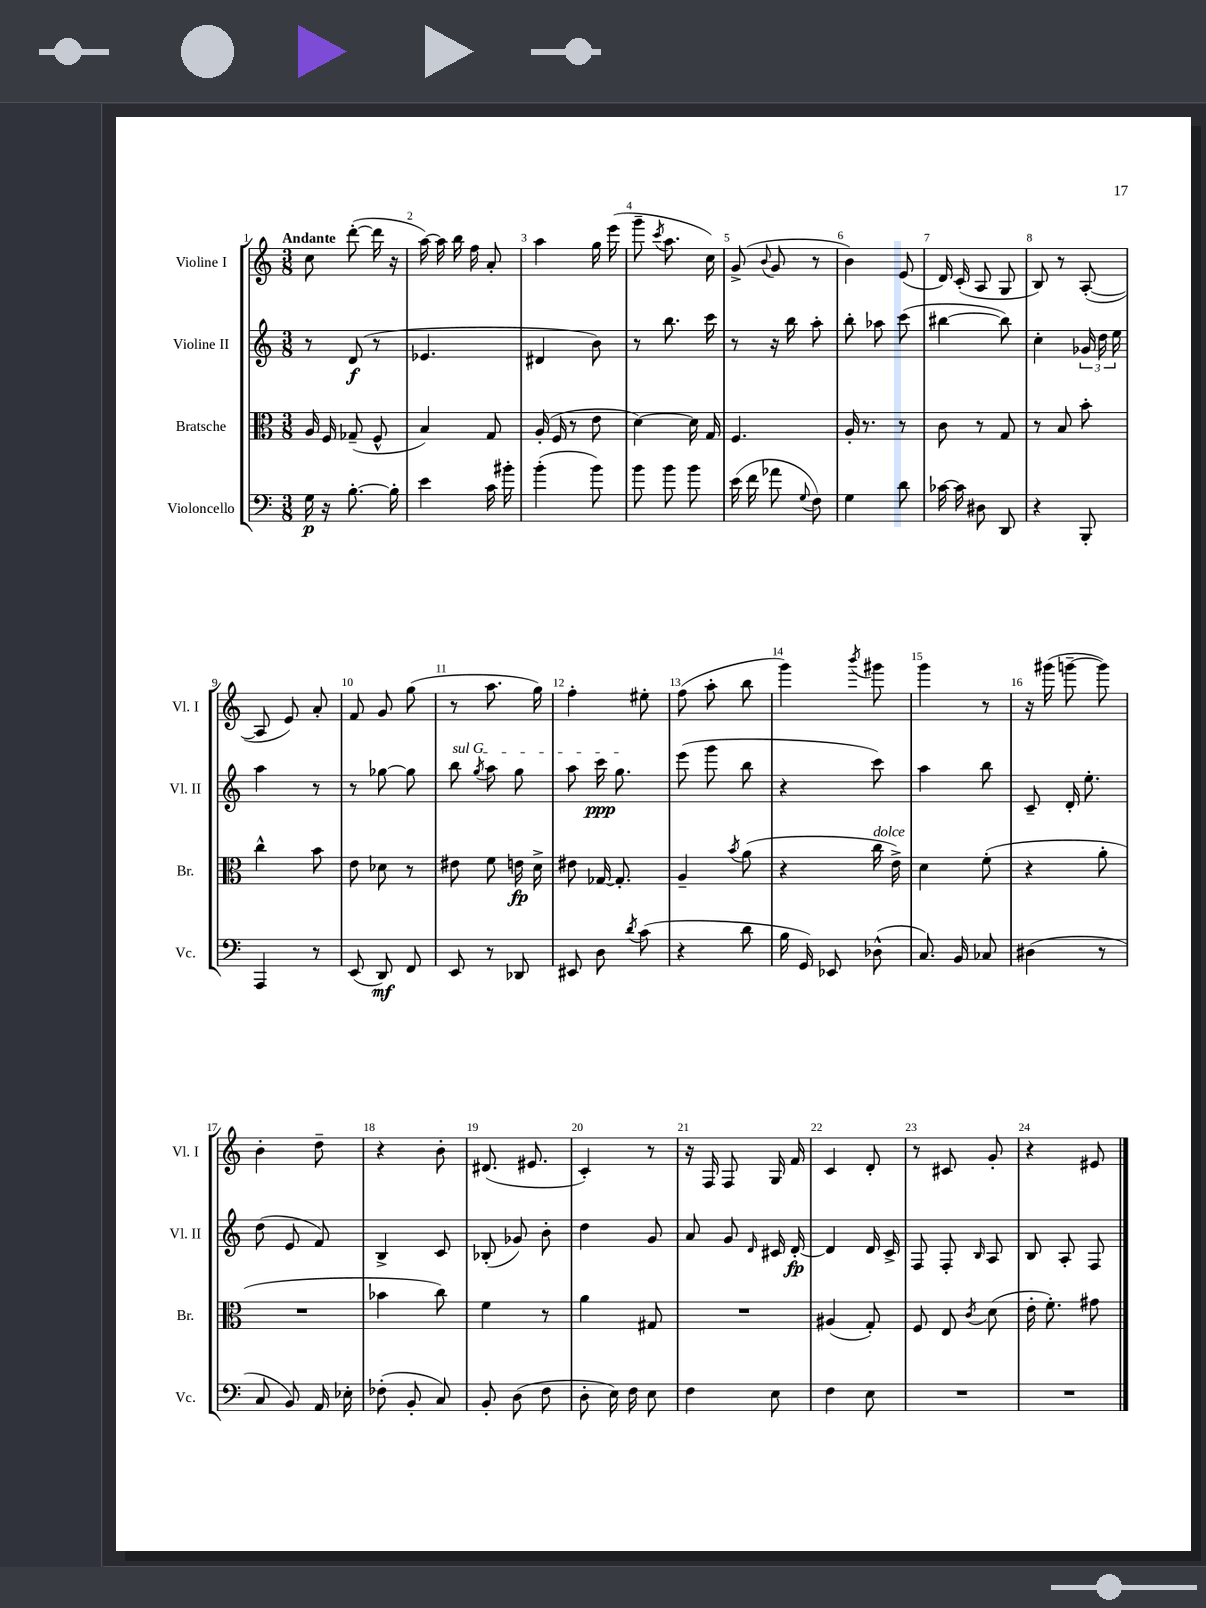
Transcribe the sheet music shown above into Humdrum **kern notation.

**kern	**dynam	**kern	**dynam	**kern	**dynam	**kern
*part4	*part4	*part3	*part3	*part2	*part2	*part1
*staff4	*staff4	*staff3	*staff3	*staff2	*staff2	*staff1
*I"Violoncello	*	*I"Bratsche	*	*I"Violine II	*	*I"Violine I
*I'Vc.	*	*I'Br.	*	*I'Vl. II	*	*I'Vl. I
*clefF4	*	*clefC3	*	*clefG2	*	*clefG2
*k[]	*	*k[]	*	*k[]	*	*k[]
*M3/8	*	*M3/8	*	*M3/8	*	*M3/8
=1	=1	=1	=1	=1	=1	=1
!	!	!	!	!	!	!LO:TX:a:B:t=Andante
16G\	p	16A/	.	8r	.	8cc\
16r	.	16F/	.	.	.	.
[8.B'\	.	(8G-X~/	.	(8d/	f	([8ddd'\
.	.	8F^^/	.	8r	.	16ddd\]
16B'\]	.	.	.	.	.	16r
=2	=2	=2	=2	=2	=2	=2
4e\	.	4B/)	.	4.e-X/	.	[16aa\)
.	.	.	.	.	.	16aa\]
.	.	.	.	.	.	16bb\
.	.	.	.	.	.	16ff\
16c\	.	8G/	.	.	.	8a'/
16b#X'\	.	.	.	.	.	.
=3	=3	=3	=3	=3	=3	=3
(4b'\	.	(16A'/	.	4d#X/	.	4aa\
.	.	16F/	.	.	.	.
.	.	8r	.	.	.	.
8b\)	.	8e\	.	8b\)	.	16gg\
.	.	.	.	.	.	(16eee\
=4	=4	=4	=4	=4	=4	=4
8b\	.	[4d\)	.	8r	.	8ggg~\
.	.	.	.	.	.	8qccc/
8b\	.	.	.	8.bb\	.	8.aa\
8b\	.	16d\]	.	.	.	.
.	.	16G/	.	16ccc\	.	16cc\)
=5	=5	=5	=5	=5	=5	=5
(16e\	.	4.F/	.	8r	.	(8g^/
16f\	.	.	.	.	.	.
.	.	.	.	.	.	8qqb/
8a-X\	.	.	.	16r	.	8g/
.	.	.	.	16bb\	.	.
8qqG/	.	.	.	.	.	.
8F\)	.	.	.	8aa'\	.	8r
=6	=6	=6	=6	=6	=6	=6
4G\	.	16A'/	.	8bb'\	.	4b\)
.	.	8.r	.	.	.	.
.	.	.	.	8aa-X\	.	.
8d\	.	8r	.	(8ccc\	.	(8e/
=7	=7	=7	=7	=7	=7	=7
[16c-X\	.	8c\	.	[4bb#X\	.	16d/)
16c-\]	.	.	.	.	.	(16c'/
8D#X\	.	8r	.	.	.	8A/
8DD/	.	8G/	.	8bb#\])	.	8G/
=8	=8	=8	=8	=8	=8	=8
4r	.	8r	.	4cc'\	.	8B/)
.	.	8B/	.	.	.	8r
8BBB'/	.	8b'\	.	24g-X/	.	([8A'/
.	.	.	.	24dd\	.	.
.	.	.	.	24ee\	.	.
!!LO:LB:g=z
=9	=9	=9	=9	=9	=9	=9
4AAA/	.	4cc^^\	.	4aa\	.	8A/]
.	.	.	.	.	.	8e/)
8r	.	8b\	.	8r	.	8a'/
=10	=10	=10	=10	=10	=10	=10
(8EE/	.	8e\	.	8r	.	8f/
8DD/)	mf	8d-X\	.	[8gg-X\	.	8g/
8FF/	.	8r	.	8gg-\]	.	(8gg\
=11	=11	=11	=11	=11	=11	=11
!	!	!	!	!LO:TX:a:i:t=sul G	!	!
8EE/	.	8e#X\	.	8bb\	.	8r
.	.	.	.	8qgg/	.	.
8r	.	8f\	.	8aa\	.	8.aa\
8DD-X/	.	16en\	fp	8gg\	.	.
.	.	16d^\	.	.	.	16gg\)
=12	=12	=12	=12	=12	=12	=12
8EE#X/	.	8e#X\	.	8aa\	.	4ff'\
8D\	.	[16G-X/	.	16ccc\	ppp	.
.	.	8.G-'/]	.	8.gg\	.	.
8qd/	.	.	.	.	.	.
(8c\	.	.	.	.	.	8ee#X'\
=13	=13	=13	=13	=13	=13	=13
4r	.	4A~/	.	(8eee\	.	(8ff\
.	.	.	.	8ggg\	.	8aa'\
.	.	8qb/	.	.	.	.
8d\	.	(8a\	.	8bb\	.	8bb\
=14	=14	=14	=14	=14	=14	=14
16B\	.	4r	.	4r	.	4ggg\)
16GG/)	.	.	.	.	.	.
8EE-X/	.	.	.	.	.	.
.	.	.	.	.	.	8qbbb/
!	!	!LO:TX:a:i:t=dolce	!	!	!	!
(8D-X^^\	.	16cc\	.	8ccc\)	.	8ggg#X\
.	.	16e^\)	.	.	.	.
=15	=15	=15	=15	=15	=15	=15
8.C/)	.	4d\	.	4aa\	.	4ggg\
16BB/	.	.	.	.	.	.
8C-X/	.	(8f'\	.	8bb\	.	8r
=16	=16	=16	=16	=16	=16	=16
(4D#X\	.	4r	.	8c~/	.	16r
.	.	.	.	.	.	(16ggg#X\
.	.	.	.	16d'/	.	[8gggn~\
.	.	.	.	8.ee'\	.	.
8r	.	8a'\	.	.	.	8ggg\])
!!LO:LB:g=z
=17	=17	=17	=17	=17	=17	=17
8C/	.	4.r	.	(8dd\	.	4b'\
8BB/)	.	.	.	8e/	.	.
16AA/	.	.	.	8f/)	.	8dd~\
16E-X'\	.	.	.	.	.	.
=18	=18	=18	=18	=18	=18	=18
(8F-X'\	.	4b-X\	.	4B^/	.	4r
8BB'/	.	.	.	.	.	.
8C/)	.	8cc\)	.	8c/	.	8b'\
=19	=19	=19	=19	=19	=19	=19
8BB'/	.	4f\	.	(8B-X'/	.	(8.d#X/
(8D\	.	.	.	8g-X/)	.	.
.	.	.	.	.	.	8.e#X/
8F\	.	8r	.	8b'\	.	.
=20	=20	=20	=20	=20	=20	=20
8D'\	.	4a\	.	4dd\	.	4c'/)
16E\)	.	.	.	.	.	.
16F\	.	.	.	.	.	.
8E\	.	8G#X/	.	8g/	.	8r
=21	=21	=21	=21	=21	=21	=21
4F\	.	4.r	.	8a/	.	16r
.	.	.	.	.	.	16F/
.	.	.	.	8g/	.	8F/
.	.	.	.	16qqd/	.	.
8E\	.	.	.	16c#X/	.	16G/
.	.	.	.	[16d'/	fp	16f/
=22	=22	=22	=22	=22	=22	=22
4F\	.	(4A#X/	.	4d/]	.	4c/
8E\	.	8G'/)	.	16d/	.	8d'/
.	.	.	.	16c^/	.	.
=23	=23	=23	=23	=23	=23	=23
4.r	.	8F/	.	8F/	.	8r
.	.	8E/	.	8F'/	.	8c#X/
.	.	8qc/	.	16qqB/	.	.
.	.	(8d\	.	8A/	.	8g'/
=24	=24	=24	=24	=24	=24	=24
4.r	.	16e'\	.	8B/	.	4r
.	.	8.f'\)	.	.	.	.
.	.	.	.	8A'/	.	.
.	.	8g#X\	.	8F/	.	8e#X/
==	==	==	==	==	==	==
*-	*-	*-	*-	*-	*-	*-
